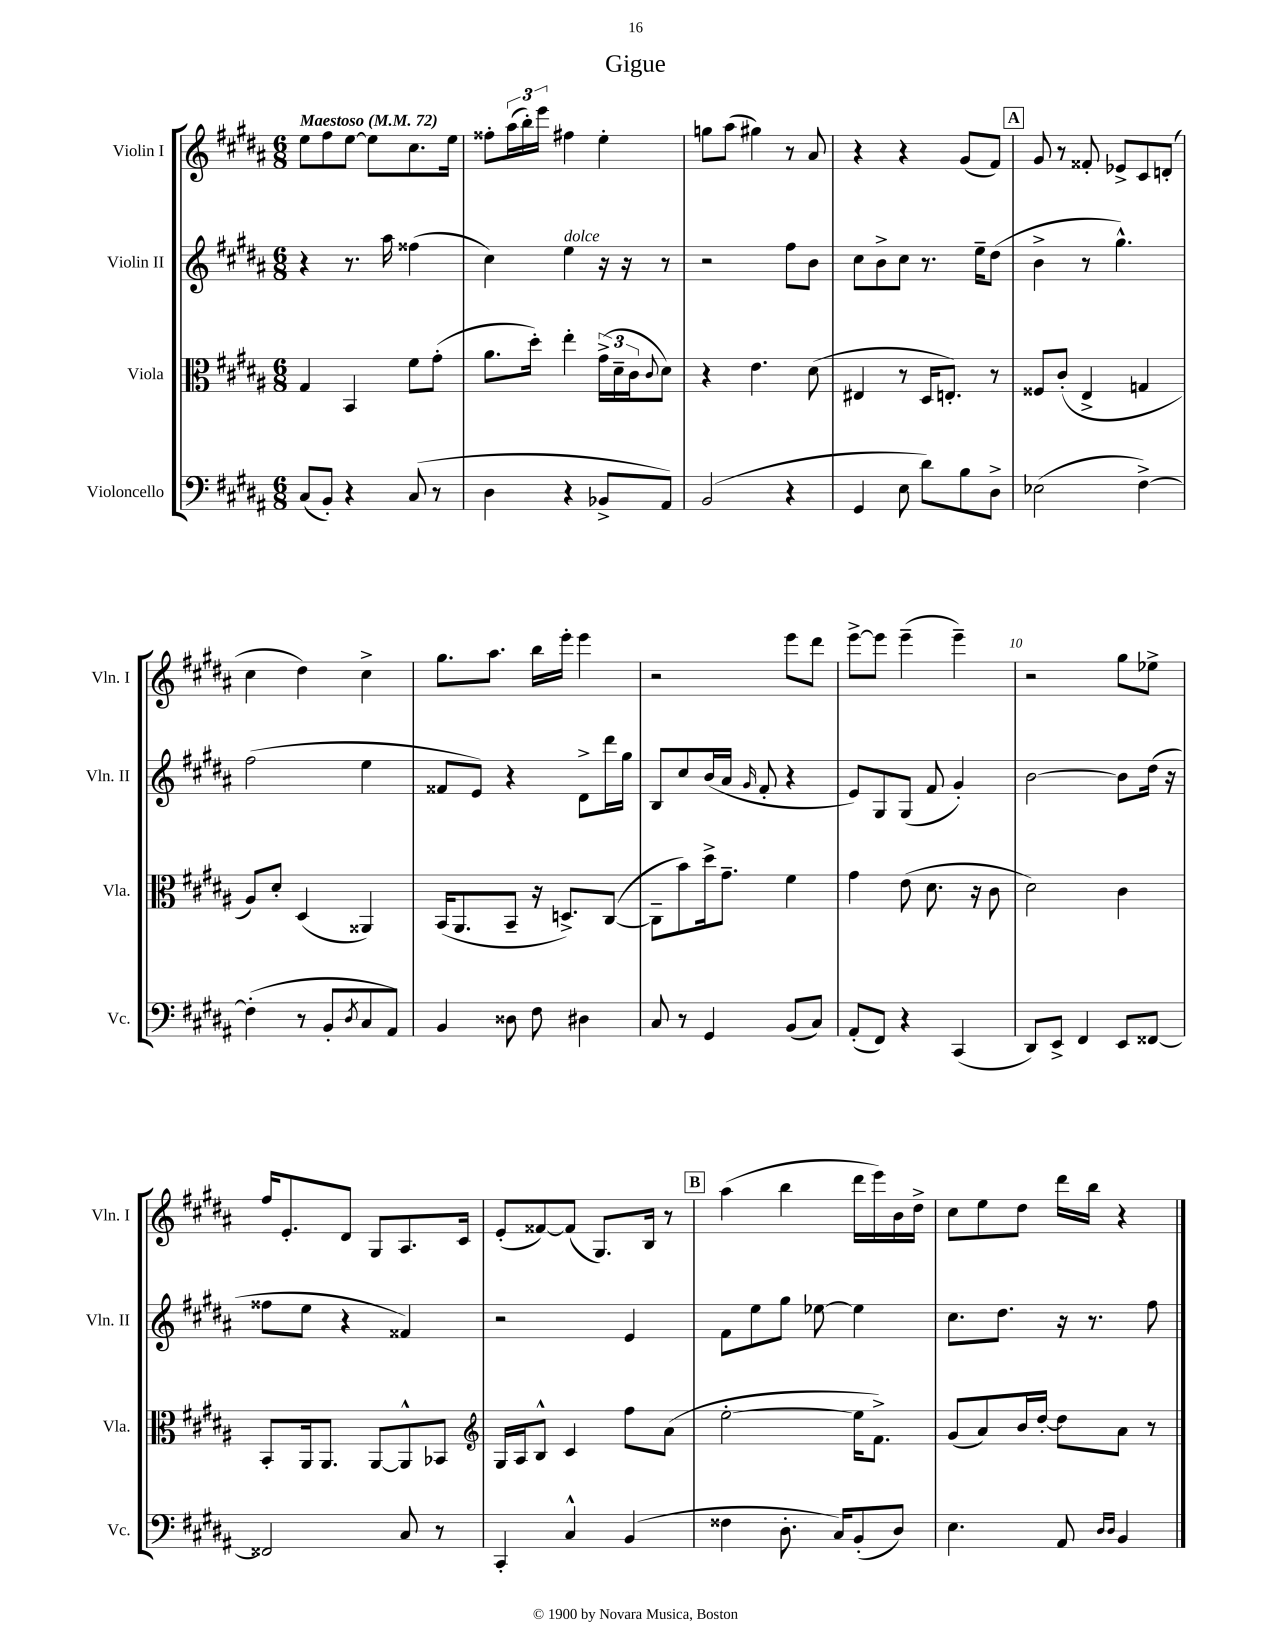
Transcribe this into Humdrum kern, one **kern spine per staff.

**kern	**kern	**kern	**kern
*part4	*part3	*part2	*part1
*staff4	*staff3	*staff2	*staff1
*I"Violoncello	*I"Viola	*I"Violin II	*I"Violin I
*I'Vc.	*I'Vla.	*I'Vln. II	*I'Vln. I
*clefF4	*clefC3	*clefG2	*clefG2
*k[f#c#g#d#a#]	*k[f#c#g#d#a#]	*k[f#c#g#d#a#]	*k[f#c#g#d#a#]
*M6/8	*M6/8	*M6/8	*M6/8
*MM72	*MM72	*MM72	*MM72
=1	=1	=1	=1
!	!	!	!LO:TX:a:B:t=Maestoso
(8C#/L	4G#/	4r	8ee\L
8BB'/J)	.	.	8ff#\
4r	4BB/	8.r	[8ee\J
.	.	.	8ee\L]
.	.	16aa#\	.
(8C#/	8f#\L	(4ff##X\	8.cc#\
8r	(8g#'\J	.	.
.	.	.	16ee\Jk
=2	=2	=2	=2
4D#\	8.a#\L	4cc#\)	8ff##X'\L
.	.	.	(24aa#\L
.	.	.	24bb'\)
.	16dd#'\Jk)	.	.
.	.	.	24eee\JJ
!	!	!LO:TX:a:i:t=dolce	!
4r	4ee'\	4ee\	4ff#X\
8BB-X^/L	(24g#^\LL	16r	4ee'\
.	24d#~\	.	.
.	.	16r	.
.	24c#\J	.	.
.	8qqc#/	.	.
8AA#/J)	8d#\J)	8r	.
=3	=3	=3	=3
(2BB/	4r	2r	8ggn\L
.	.	.	(8aa#\J
.	4.e\	.	4gg#X\)
4r	.	8ff#\L	8r
.	(8d#\	8b\J	8a#/
=4	=4	=4	=4
4GG#/	4E#X/	8cc#\L	4r
.	.	8b^\	.
8E\	8r	8cc#\J	4r
8d#\L)	16D#/KL	8.r	.
.	8.En'/J)	.	.
8B\	.	.	(8g#/L
.	.	16ee~\KL	.
8D#^\J	8r	(8dd#\J	8f#/J)
!!LO:REH:place=s1:t=A
=5	=5	=5	=5
(2E-X\	8F##X/L	4b^\	8g#/
.	(8c#'/J	.	8r
.	4E^/	8r	8f##X'/
.	.	4.gg#^^\)	8e-X^/L
[4F#^\)	4Gn/	.	8c#/
.	.	.	(8dn'/J
!!LO:LB:g=z
=6	=6	=6	=6
(4F#'\]	8A#/L)	(2ff#\	4cc#\
.	8d#'/J	.	.
8r	(4D#/	.	4dd#\)
8BB'/L	.	.	.
8qD#/	.	.	.
8C#/	4AA##X/)	4ee\	4cc#^\
8AA#/J)	.	.	.
=7	=7	=7	=7
4BB/	(16BB/KL	8f##X/L	8.gg#\L
.	8.AA#/	.	.
.	.	8e/J)	.
.	.	.	8.aa#\J
8D##X\	8BB~/J	4r	.
8F#\	16r	.	16bb\LL
.	8.Dn^/L)	.	16eee'\JJ
4D#X\	.	8d#^\L	4eee\
.	([8C#/J	16ddd#\L	.
.	.	16gg#\JJ	.
=8	=8	=8	=8
8C#/	8C#~\L]	8B/L	2r
8r	8b\)	8cc#/	.
4GG#/	16dd#^\k	(16b/L	.
.	8.g#~\J	16a#/JJ	.
.	.	16qqg#/	.
.	.	8f#'/	.
(8BB/L	4f#\	4r	8eee\L
8C#/J)	.	.	8ddd#\J
=9	=9	=9	=9
(8AA#'/L	4g#\	8e/L)	[8eee^\L
8FF#/J)	.	8G#/	8eee\J]
4r	(8e\	(8G#/J	(4eee~\
.	8.d#\	8f#/	.
(4CC#/	.	4g#'/)	4eee~\)
.	16r	.	.
.	8c#\	.	.
=10	=10	=10	=10
8DD#/L)	2d#\)	[2b\	2r
8EE^/J	.	.	.
4FF#/	.	.	.
8EE/L	4c#\	8b\L]	8gg#\L
[8FF##X/J	.	(16dd#\Jk	8ee-X^\J
.	.	16r	.
!!LO:LB:g=z
=11	=11	=11	=11
2FF##X/]	8BB'/L	8ff##X\L	16ff#/KL
.	.	.	8.e'/
.	16AA#/k	8ee\J	.
.	8.AA#/J	.	.
.	.	4r	8d#/J
.	[8AA#/L	.	8G#/L
8C#/	8AA#^^/]	4f##X/)	8.A#/
8r	8BB-X/J	.	.
.	.	.	16c#/Jk
=12	=12	=12	=12
*	*clefG2	*	*
4CC#'/	16G#/LL	2r	(8e'/L
.	16A#/J	.	.
.	8B^^/J	.	[8f##X/)
4C#^^/	4c#/	.	(8f##/J]
.	.	.	8.G#/L)
(4BB/	8ff#\L	4e/	.
.	.	.	16B/Jk
.	(8a#\J	.	8r
!!LO:REH:place=s1:t=B
=13	=13	=13	=13
4F##X\	[2ee'\	8f#\L	(4aa#\
.	.	8ee\	.
8.D#'\	.	8gg#\J	4bb\
.	.	[8ee-X\	.
16C#/KL)	.	.	.
(8BB'/	16ee\KL]	4ee-\]	16ddd#\LL
.	8.f#^\J)	.	16eee\)
8D#/J)	.	.	16b\
.	.	.	16dd#^\JJ
=14	=14	=14	=14
4.E\	(8g#/L	8.cc#\L	8cc#\L
.	8a#/)	.	8ee\
.	.	8.dd#\J	.
.	16b/L	.	8dd#\J
.	[16dd#'/JJ	.	.
8AA#/	8dd#\L]	16r	16ddd#\LL
.	.	8.r	16bb\JJ
16qqD#/LL	.	.	.
16qqD#/JJ	.	.	.
4BB/	8a#\J	.	4r
.	8r	8ff#\	.
==	==	==	==
*-	*-	*-	*-
